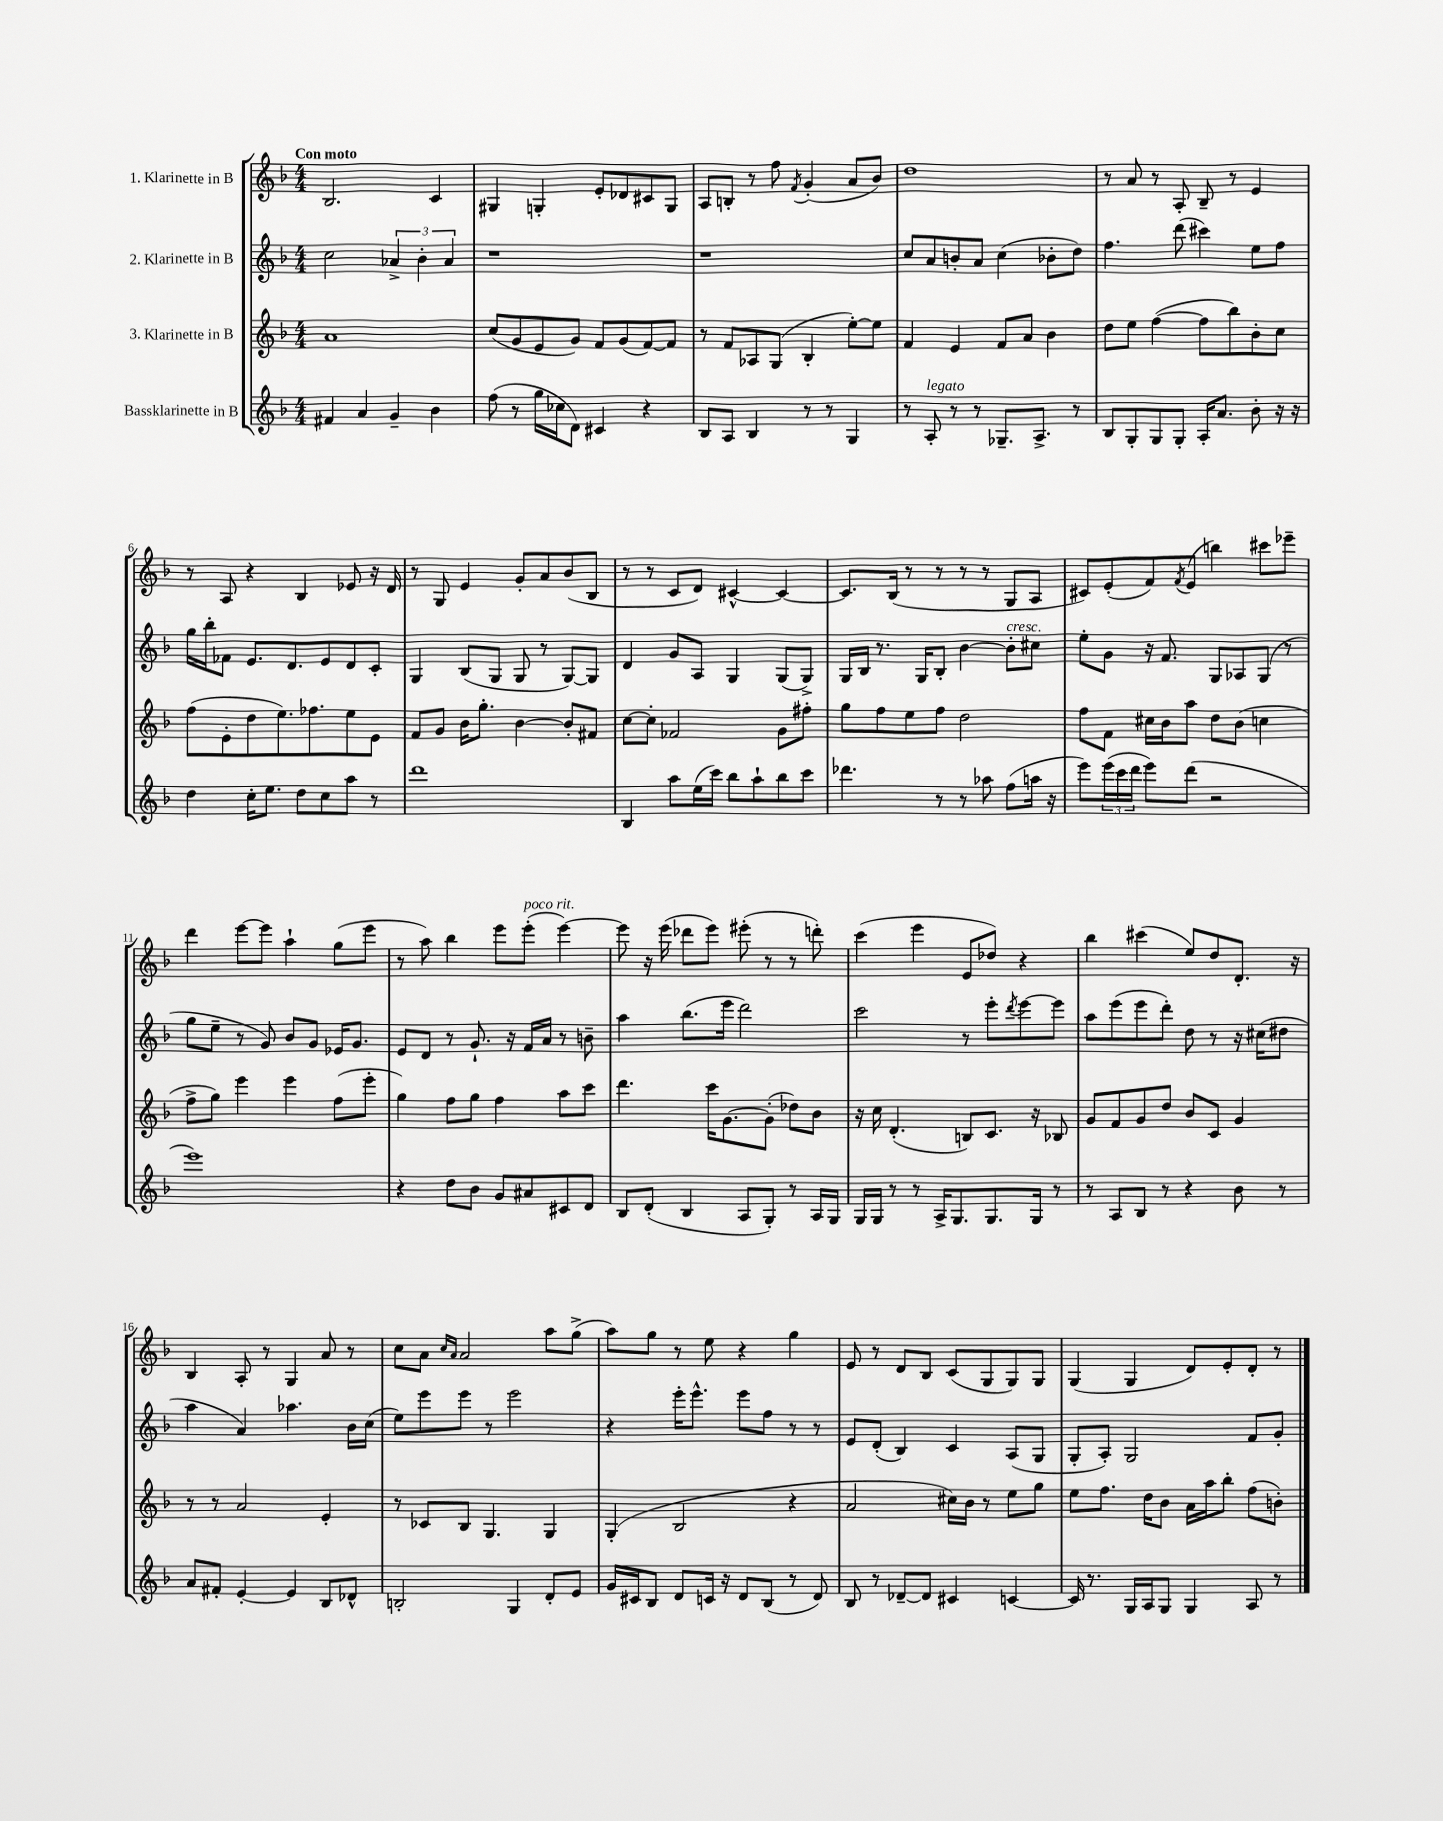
<<
\new StaffGroup <<
\new Staff = "s0" \with { instrumentName = "1. Klarinette in B" } {
    \clef treble \key f \major \numericTimeSignature \time 4/4 \tempo "Con moto"
    bes2. c'4 |
    gis4 g4-. e'8-. des'8 cis'8 g8 |
    a8 b8-. r8 f''8 \acciaccatura { f'8 } g'4-.( a'8 bes'8) |
    d''1 |
    r8 a'8 r8 a8-. bes8-- r8 e'4 |
    r8 a8 r4 bes4 ees'8 r16 d'16 |
    r8 g8 e'4 g'8-. a'8 bes'8( bes8 |
    r8 r8 c'8 d'8) cis'4~-^ cis'4~ |
    cis'8. bes16( r8 r8 r8 r8 g8 a8 |
    cis'8) e'8-.( f'8) \acciaccatura { f'8 } e'8( b''4) cis'''8 ees'''8-- |
    d'''4 e'''8~ e'''8 a''4-! g''8( e'''8 |
    r8 a''8) bes''4 e'''8 e'''8-.^\markup { \italic "poco rit." }( e'''4~) |
    e'''8 r16 e'''16( des'''8 e'''8) eis'''8-.( r8 r8 d'''8-.) |
    c'''4( e'''4 e'8 des''8) r4 |
    bes''4 cis'''4( e''8) d''8 d'8.-. r16 |
    bes4 a8-. r8 g4 a'8 r8 |
    c''8 a'8 \grace { c''16 a'16 } a'2 a''8 g''8->( |
    a''8) g''8 r8 e''8 r4 g''4 |
    e'8 r8 d'8 bes8 c'8( g8 g8) g8 |
    g4( g4 d'8) e'8-. d'8-. r8 \bar "|." |
}
\new Staff = "s1" \with { instrumentName = "2. Klarinette in B" } {
    \clef treble \key f \major \numericTimeSignature \time 4/4
    c''2 \tuplet 3/2 { aes'4-> bes'4-. aes'4 } |
    r1 |
    r1 |
    c''8 a'8 b'8-. a'8 c''4( bes'8-. d''8) |
    f''4. d'''8( cis'''4) e''8 f''8 |
    g''16 bes''16-. fes'8 e'8. d'8. e'8 d'8 c'8-. |
    g4 bes8( g8 g8 r8 g8~) g8 |
    d'4 g'8 a8 g4 g8( g8->) |
    g16 bes16 r8. g16 bes8-. bes'4~ bes'8-.^\markup { \italic "cresc." } cis''8 |
    e''8-. g'8 r16 f'8. g8 aes8 g8( r8 |
    g''8 e''8-- r8 g'8) bes'8 g'8 ees'16 g'8. |
    e'8 d'8 r8 g'8.-! r16 f'16 a'16 r8 b'8-- |
    a''4 bes''8.( e'''16 d'''2) |
    c'''2 r8 e'''8-. \acciaccatura { d'''8 } e'''8~ e'''8 |
    a''8 e'''8( e'''8 d'''8-.) d''8 r8 r16 cis''16( dis''8 |
    a''4 a'4) aes''4. bes'16 c''16( |
    e''8) e'''8 e'''8 r8 e'''2 |
    r4 e'''16-. e'''8.-^ e'''8 f''8 r8 r8 |
    e'8 d'8-.( bes4) c'4 a8( g8 |
    g8-. a8-.) g2 f'8 g'8-. \bar "|." |
}
\new Staff = "s2" \with { instrumentName = "3. Klarinette in B" } {
    \clef treble \key f \major \numericTimeSignature \time 4/4
    a'1 |
    c''8( g'8 e'8 g'8) f'8 g'8( f'8~) f'8 |
    r8 f'8 aes8 g8( bes4-. e''8~-.) e''8 |
    f'4 e'4 f'8 a'8 bes'4 |
    d''8 e''8 f''4~( f''8 bes''8) bes'8-. c''8 |
    f''8( e'8-. d''8 e''8.) fes''8. e''8 e'8 |
    f'8 g'8 bes'16 g''8.-. bes'4~ bes'8-. fis'8 |
    c''8~ c''8-. fes'2 g'8 fis''8-. |
    g''8 f''8 e''8 f''8 d''2 |
    f''8 f'8 cis''16 bes'16 a''8 d''8 bes'8( c''4 |
    f''8-> g''8) e'''4 e'''4 f''8( e'''8-. |
    g''4) f''8 g''8 f''4 a''8 c'''8 |
    d'''4. c'''16 g'8.~ g'8-.( des''8) bes'8 |
    r16 c''16 d'4.-.( b8) c'8. r16 bes8 |
    g'8 f'8 g'8 d''8 bes'8 c'8 g'4 |
    r8 r8 a'2 e'4-. |
    r8 ces'8 bes8 g4. g4 |
    g4-.( bes2 r4 |
    a'2 cis''16) bes'16 r8 e''8 g''8 |
    e''8 f''8. d''16 bes'8 a'16 a''16 bes''8-. f''8( b'8-.) \bar "|." |
}
\new Staff = "s3" \with { instrumentName = "Bassklarinette in B" } {
    \clef treble \key f \major \numericTimeSignature \time 4/4
    fis'4 a'4 g'4-- bes'4 |
    f''8( r8 g''16 ces''16 d'8) cis'4 r4 |
    bes8 a8 bes4 r8 r8 g4 |
    r8 a8-.^\markup { \italic "legato" } r8 r8 ges8.-- a8.-> r8 |
    bes8 g8-. g8 g8-. a16-. a'8. bes'8-. r16 r16 |
    d''4 c''16-. e''8. d''8 c''8 a''8 r8 |
    d'''1 |
    bes4 a''8 e''16( c'''16) bes''8 a''8-! bes''8 c'''8 |
    des'''4. r8 r8 aes''8 f''8( a''16 r16 |
    e'''8) \tuplet 3/2 { e'''16( c'''16 d'''16 } e'''8) d'''8( r2 |
    e'''1) |
    r4 d''8 bes'8 g'8 ais'8 cis'8 d'8 |
    bes8 d'8-.( bes4 a8 g8-.) r8 a16 g16 |
    g16 g16 r8 r8 a16-> g8. g8. g16 r8 |
    r8 a8 bes8 r8 r4 bes'8 r8 |
    a'8 fis'8-. e'4~-. e'4 bes8 des'8-^ |
    b2-. g4 d'8-. e'8 |
    g'16 cis'16 bes8 d'8 c'16 r16 d'8 bes8( r8 d'8) |
    bes8 r8 des'8~-- des'8 cis'4 c'4~ |
    c'16 r8. g16 a16 g8 g4 a8 r8 \bar "|." |
}
>>
>>
